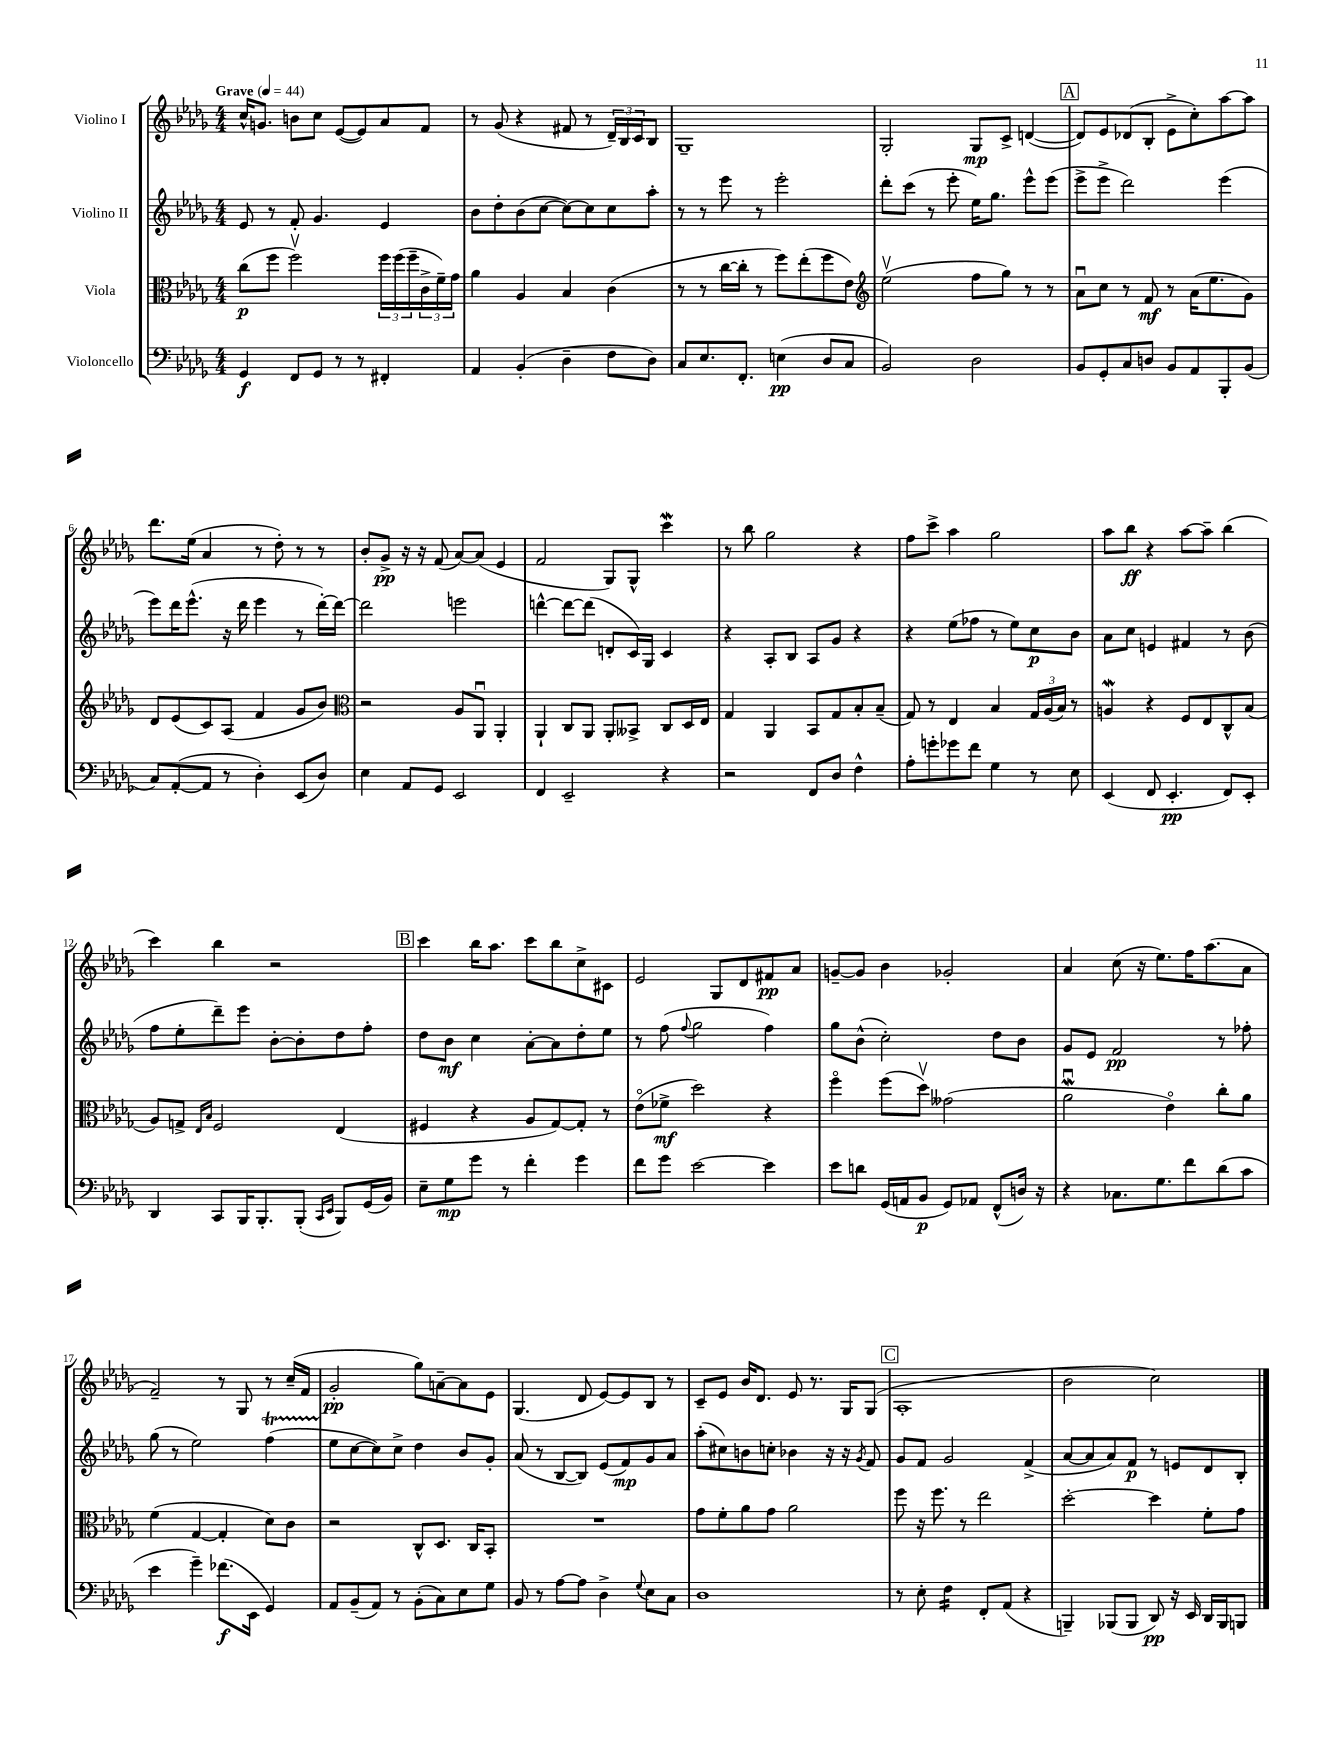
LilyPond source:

<<
\new StaffGroup <<
\new Staff = "s0" \with { instrumentName = "Violino I" } {
    \clef treble \key des \major \numericTimeSignature \time 4/4 \tempo "Grave" 4 = 44
    c''16-^ g'8. b'8 c''8 ees'8~( ees'8) aes'8 f'8 |
    r8 ges'8( r4 fis'8 r8 \tuplet 3/2 { des'16--) bes16 c'16 } bes8 |
    ges1-- |
    ges2-. ges8\mp c'8-> d'4~( |
    \mark \markup { \box "A" } d'8) ees'8 des'8( bes8-. ees'8-> c''8-.) aes''8~ aes''8 |
    des'''8. ees''16( aes'4 r8 des''8-.) r8 r8 |
    bes'8-. ges'8->\pp r16 r16 f'8( aes'8~) aes'8( ees'4 |
    f'2 ges8) ges8-^ c'''4\mordent |
    r8 bes''8 ges''2 r4 |
    f''8 c'''8-> aes''4 ges''2 |
    aes''8 bes''8\ff r4 aes''8~ aes''8-- bes''4( |
    c'''4) bes''4 r2 |
    \mark \markup { \box "B" } c'''4 bes''16 aes''8. c'''8 bes''8 c''8-> cis'8 |
    ees'2 ges8 des'8 fis'8\pp aes'8 |
    g'8~-- g'8 bes'4 ges'2-. |
    aes'4 c''8( r16 ees''8.) f''16 aes''8.( aes'8 |
    f'2--) r8 ges8 r8 c''16--( f'16 |
    ges'2-.\pp ges''8) a'8~-- a'8 ees'8 |
    ges4.( des'8 ees'8~) ees'8 bes8 r8 |
    c'8-- ees'8 bes'16 des'8. ees'8 r8. ges16 ges8( |
    \mark \markup { \box "C" } aes1-. |
    bes'2 c''2) \bar "|." |
}
\new Staff = "s1" \with { instrumentName = "Violino II" } {
    \clef treble \key des \major \numericTimeSignature \time 4/4
    ees'8 r8 f'8-. ges'4. ees'4 |
    bes'8 des''8-. bes'8( c''8~ c''8~) c''8 c''8 aes''8-. |
    r8 r8 ees'''8 r8 ees'''2-. |
    des'''8-. c'''8( r8 ees'''8-. ees''16) ges''8. ees'''8-^ ees'''8( |
    \mark \markup { \box "A" } ees'''8-> ees'''8-> des'''2) ees'''4( |
    ees'''8) des'''16 ees'''8.-^( r16 des'''16 ees'''4 r8 des'''16~-.) des'''16~ |
    des'''2 e'''2 |
    d'''4~-^ d'''8~ d'''8( d'8-. c'16) ges16 c'4 |
    r4 aes8-. bes8 aes8 ges'8 r4 |
    r4 ees''8( fes''8 r8 ees''8) c''8\p bes'8 |
    aes'8 c''8 e'4 fis'4 r8 bes'8( |
    f''8 ees''8-. des'''8--) ees'''8 bes'8~-. bes'8-. des''8 f''8-. |
    \mark \markup { \box "B" } des''8 bes'8\mf c''4 aes'8~-. aes'8 des''8-. ees''8 |
    r8 f''8( \appoggiatura { f''8 } ges''2 f''4) |
    ges''8 bes'8-^( c''2-.) des''8 bes'8 |
    ges'8 ees'8 f'2\pp r8 fes''8-. |
    ges''8( r8 ees''2) f''4\startTrillSpan( |
    ees''8\stopTrillSpan c''8~ c''8) c''8-> des''4 bes'8 ges'8-. |
    aes'8( r8 bes8~ bes8) ees'8( f'8\mp) ges'8 aes'8 |
    aes''8-.( cis''8) b'8 c''8-. bes'4 r16 r16 \acciaccatura { ges'8 } f'8 |
    \mark \markup { \box "C" } ges'8 f'8 ges'2 f'4->( |
    aes'8~ aes'8 aes'8) f'8\p r8 e'8 des'8 bes8-. \bar "|." |
}
\new Staff = "s2" \with { instrumentName = "Viola" } {
    \clef alto \key des \major \numericTimeSignature \time 4/4
    c''8\p( f''8 f''2\upbow) \tuplet 3/2 { f''16 f''16( f''16-- } \tuplet 3/2 { c'16-> f'16--) ges'16 } |
    aes'4 aes4 bes4 c'4( |
    r8 r8 c''16~ c''16-. r8 f''8) ees''8-.( f''8 ees'8) |
    \clef treble ees''2\upbow( f''8 ges''8) r8 r8 |
    \mark \markup { \box "A" } aes'8\downbow c''8 r8 f'8\mf r8 aes'16( ees''8. ges'8) |
    des'8 ees'8( c'8) aes8( f'4 ges'8 bes'8) |
    \clef alto r2 aes8 aes,8\downbow aes,4-. |
    aes,4-! c8 aes,8 aes,8-. beses,8-> c8 des16 ees16 |
    ges4 aes,4 bes,8 ges8 bes8-. bes8--( |
    ges8) r8 ees4 bes4 \tuplet 3/2 { ges16 aes16( bes16) } r8 |
    a4\mordent r4 f8 ees8 c8-^ bes8( |
    aes8) g8-> \grace { ees16 bes16 } f2 ees4( |
    \mark \markup { \box "B" } fis4 r4 aes8 ges8~) ges8-. r8 |
    ees'8\flageolet( fes'8->\mf des''2) r4 |
    f''4\flageolet f''8( des''8\upbow) geses'2( |
    aes'2\downbow\mordent ees'4\flageolet) c''8-. aes'8 |
    f'4( ges4~ ges4-. des'8) c'8 |
    r2 c8-^ des8. c16 bes,8-. |
    R1 |
    ges'8 f'8-. aes'8 ges'8 aes'2 |
    \mark \markup { \box "C" } f''8 r16 f''8. r8 ees''2 |
    des''2~-. des''4 f'8-. ges'8 \bar "|." |
}
\new Staff = "s3" \with { instrumentName = "Violoncello" } {
    \clef bass \key des \major \numericTimeSignature \time 4/4
    ges,4\f f,8 ges,8 r8 r8 fis,4-. |
    aes,4 bes,4-.( des4-- f8 des8) |
    c8 ees8. f,8.-. e4\pp( des8 c8 |
    bes,2) des2 |
    \mark \markup { \box "A" } bes,8 ges,8-. c8 d8 bes,8 aes,8 bes,,8-. bes,8( |
    c8) aes,8~-.( aes,8 r8 des4-.) ees,8( des8) |
    ees4 aes,8 ges,8 ees,2 |
    f,4 ees,2-- r4 |
    r2 f,8 des8 f4-^ |
    aes8-. g'8-. ges'8 f'8 ges4 r8 ees8 |
    ees,4( f,8 ees,4.-.\pp f,8) ees,8-. |
    des,4 c,8 bes,,16 bes,,8.-. bes,,8-.( \grace { c,16 ees,16 } bes,,8) ges,16( bes,16) |
    \mark \markup { \box "B" } ees8-- ges8\mp ges'8 r8 f'4-. ges'4 |
    f'8 ges'8 ees'2~ ees'4 |
    ees'8 d'8 ges,16( a,16 bes,8\p ges,8) aes,8 f,8-^( d16) r16 |
    r4 ces8. ges8. f'8 des'8( c'8 |
    ees'4 ges'4--) fes'8.\f( ees,16 ges,4) |
    aes,8 bes,8--( aes,8) r8 bes,8-.( c8) ees8 ges8 |
    bes,8 r8 aes8~ aes8 des4-> \appoggiatura { ges8 } ees8 c8 |
    des1 |
    \mark \markup { \box "C" } r8 ees8-. f4:16 f,8-. aes,8( r4 |
    b,,4--) bes,,8( bes,,8 des,8\pp) r16 ees,16 des,16 bes,,16 b,,8 \bar "|." |
}
>>
>>
